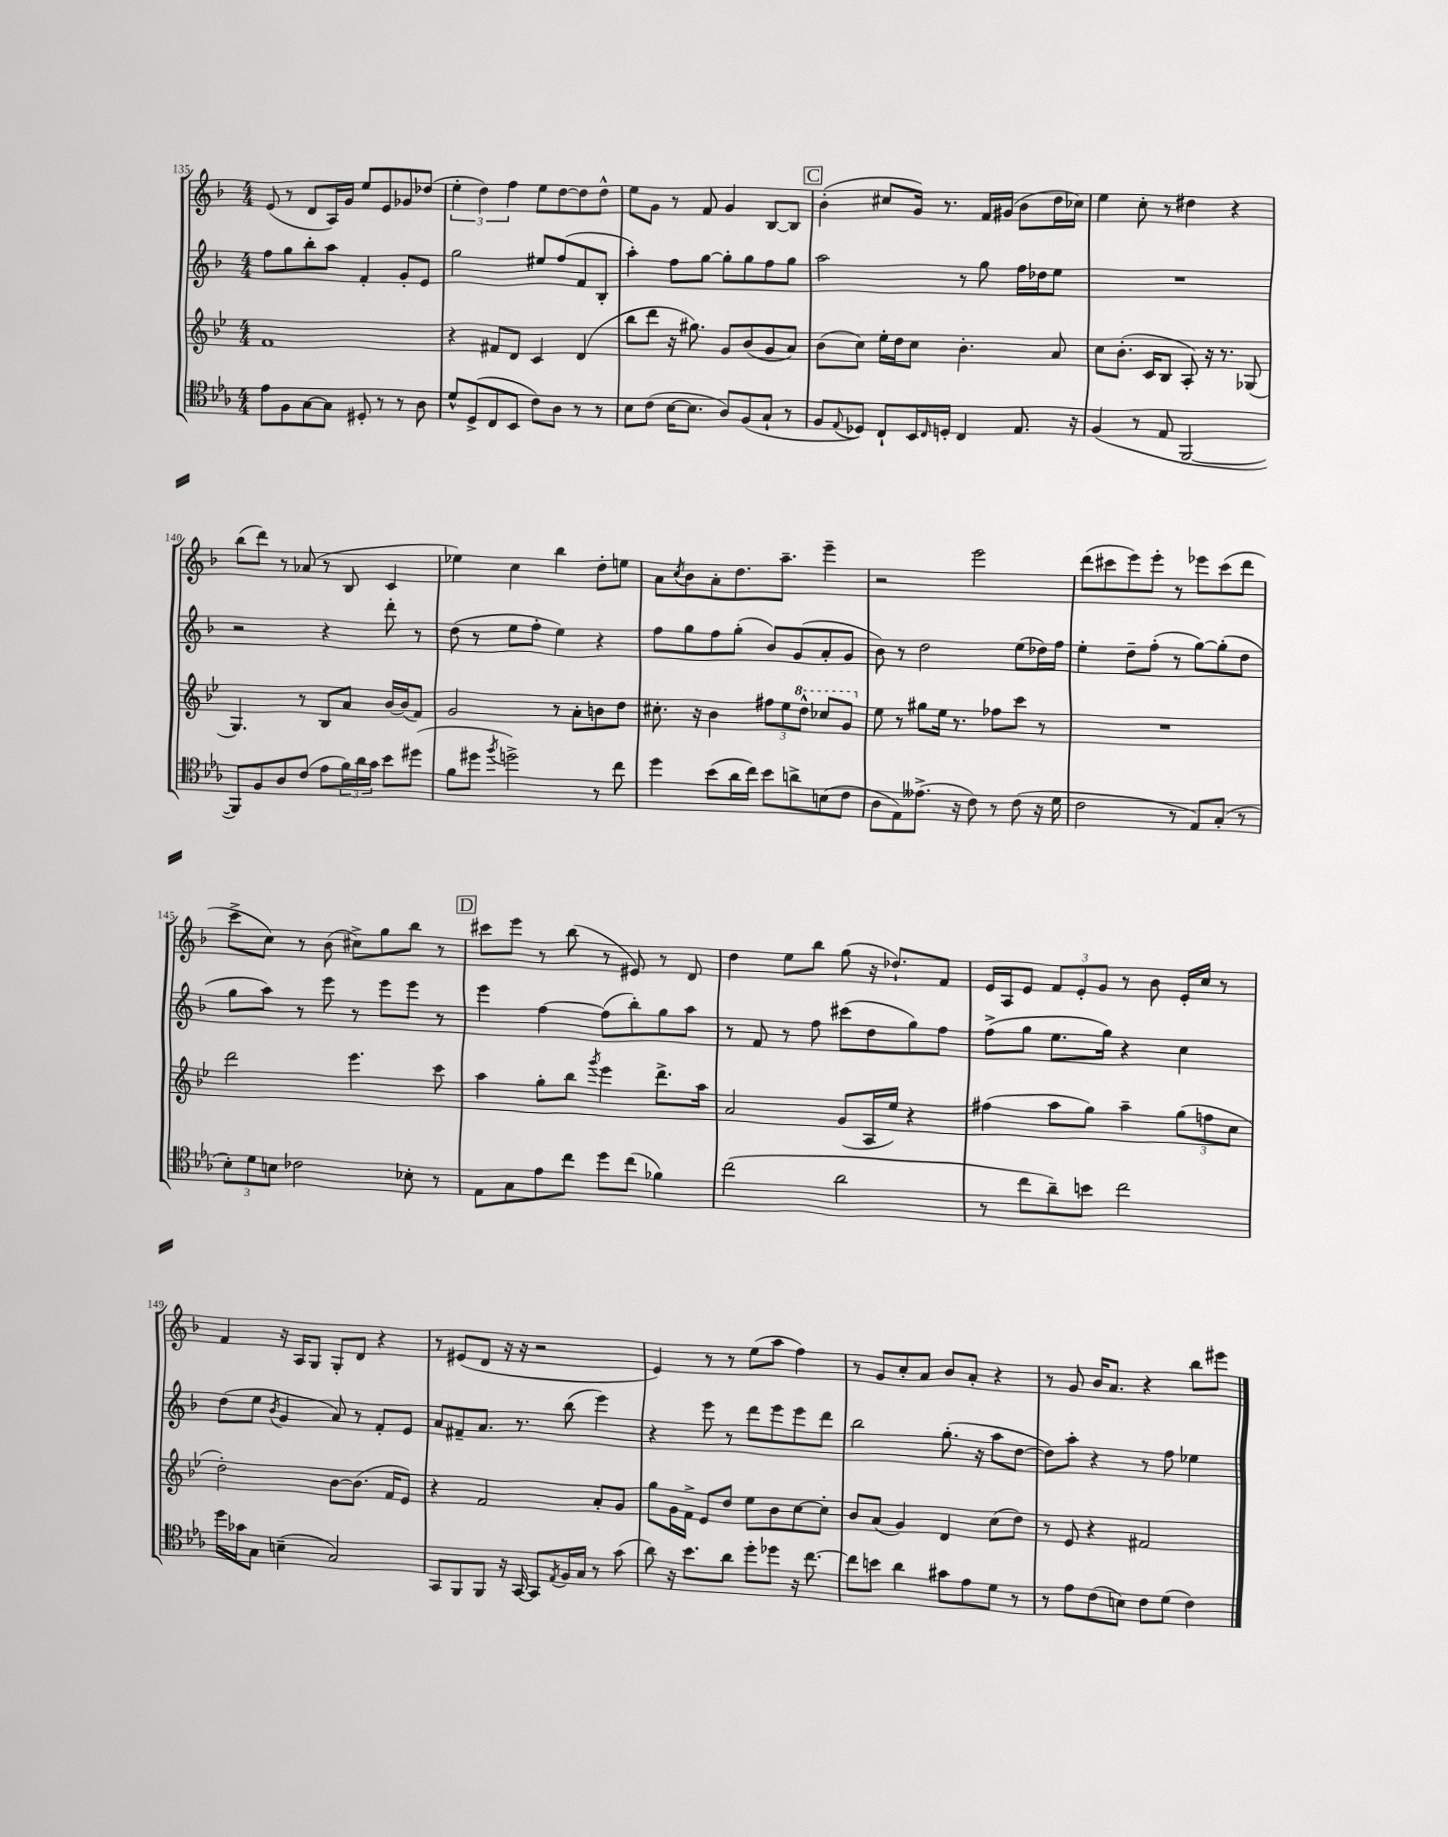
<<
\new StaffGroup <<
\new Staff = "s0" {
    \clef treble \key f \major \numericTimeSignature \time 4/4
    e'8( r8 d'8 a16) g'16 e''8 e'8 ges'8 des''8( |
    \tuplet 3/2 { e''4-. d''4) f''4 } e''8 d''8~ d''8 d''8-^ |
    e''8 g'8 r8 f'8 g'4 bes8~ bes8 |
    \mark \markup { \box "C" } bes'4-.( cis''8 g'16) r8. f'16 gis'16( bes'8 d''16 ces''16) |
    e''4 c''8-. r8 dis''4 r4 |
    bes''8( d'''8) r8 aes'8( r8 bes8 c'4 |
    ees''4) c''4 bes''4 d''8-. e''8 |
    a'8 \acciaccatura { c''8 } bes'8 a'8-. d''8. a''8.-- e'''4-- |
    r2 e'''2 |
    d'''8( cis'''8 e'''8) e'''8-. r8 ees'''8 cis'''8( d'''8 |
    c'''8-> c''8) r8 bes'8( cis''8->) g''8 bes''8 r8 |
    \mark \markup { \box "D" } cis'''8 e'''8 r8 bes''8( r8 eis'8) r8 d'8 |
    d''4 e''8 bes''8 g''8( r16 des''8.-!) f'8 |
    e'16 a16 e'8 \tuplet 3/2 { f'8 e'8-. g'8 } r8 bes'8 e'16-. c''16 r8 |
    f'4 r16 a16 g8 g8-. d'8 r4 |
    r8 eis'8( d'8 r16 r16 r2 |
    e'4) r8 r8 e''8( a''8 f''4) |
    r8 g'8 c''8-. a'8 bes'8 a'8-. r4 |
    r8 g'8 bes'16 a'8. r4 bes''8 eis'''8 \bar "|." |
}
\new Staff = "s1" {
    \clef treble \key f \major \numericTimeSignature \time 4/4
    f''8 g''8 bes''8-. a''8 f'4-. g'8-. e'8 |
    g''2 eis''8 f''8( f'8 bes8-. |
    a''4-.) f''8 g''8~ g''8-. g''8 f''8 g''8 |
    \mark \markup { \box "C" } a''2 r8 g''8 f''16 des''16 e''8 |
    R1 |
    r2 r4 d'''8-. r8 |
    d''8( r8 e''8 f''8-. e''4) r4 |
    f''8 g''8 f''8 g''8-.( bes'8) g'8( a'8-. g'8 |
    bes'8) r8 d''2 e''8( des''16) f''16 |
    e''4-. d''8-- f''8-.( r8 g''8~) g''8-.( d''8 |
    g''8 a''8) r8 e'''8 r8 e'''8 e'''8 r8 |
    \mark \markup { \box "D" } e'''4 f''4~ f''8( bes''8-.) g''8 a''8 |
    r8 f'8 r8 f''8 cis'''8( d''8 g''8) f''8 |
    f''8->( g''8 e''8. g''16) r4 c''4 |
    d''8( e''8 \acciaccatura { bes'8 } g'4 a'8) r8 f'8-. e'8 |
    a'8 fis'8-- a'8. r8. bes''8( e'''4) |
    r4 e'''8 r8 d'''8 e'''8 e'''8 d'''8 |
    bes''2 g''8.-.( r16 a''8 d''8~ |
    d''8) a''8-. r4 r8 f''8 ees''4 \bar "|." |
}
\new Staff = "s2" {
    \clef treble \key bes \major \numericTimeSignature \time 4/4
    f'1 |
    r4 fis'8 d'8 c'4 d'4( |
    bes''8 d'''8 r16 gis''8.) g'8 bes'8( g'8 a'8) |
    \mark \markup { \box "C" } bes'8( c''8) ees''16-. d''16 c''8 bes'4.-. a'8 |
    c''8 bes'8.-.( c'16 bes8 a8-.) r16 r8. ges8( |
    g4.) r8 bes8 a'8 bes'16~ bes'16( f'8) |
    g'2 r8 a'8-. b'8 d''8 |
    cis''8.-. r16 bes'4 \tuplet 3/2 { fis''8 ees''8 \ottava #1 d'''8-^ } ces'''8 g''8 \ottava #0 |
    ees''8 r8 gis''8 ees''16 r8. fes''8 c'''8 r8 |
    R1 |
    d'''2 ees'''4. c'''8 |
    \mark \markup { \box "D" } a''4 g''8-. bes''8 \acciaccatura { g'''8 } ees'''4 d'''8.-> a''16 |
    a'2 g'8( a16 ees''16) r4 |
    fis''4( a''8 g''8) a''4-- \tuplet 3/2 { g''8( f''8 c''8 } |
    d''2-.) bes'8~ bes'8.( f'16 ees'8) |
    r4 f'2 a'8-. g'8 |
    g''8 g'16 f'16-> ees'8 d''8 ees''8 bes'8 c''8~ c''8-. |
    bes'8 a'8( g'4) d'4 c''8( d''8) |
    r8 ees'8 r4 fis'2 \bar "|." |
}
\new Staff = "s3" {
    \clef tenor \key ees \major \numericTimeSignature \time 4/4
    ees'8 f8 g8~ g8 dis8-. r8 r8 aes8 |
    d'8-^ d8->( c8 bes,8 c'8) aes8 r8 r8 |
    bes8 c'8( bes16~ bes8. aes8) f8( g8-! r8 |
    \mark \markup { \box "C" } f8 \appoggiatura { ees8 } des8) c8-! bes,16 \grace { c16 } d16-. c4 ees8. r16 |
    f4( r8 ees8 f,2~ |
    f,8) f8 aes8 c'8( ees'8 \tuplet 3/2 { f'16) aes'16 g'16 } bes'8 dis''8( |
    f'8 dis''8 \acciaccatura { f''8 } d''2->) r8 c''8 |
    d''4 bes'8( aes'16 c''16) bes'8 a'8-> b8( c'8 |
    aes8 ees8) eeses'8.->( r16 c'8) r8 c'8( r16 d'16 |
    c'2 r8 ees8) g8-.( r8 |
    \tuplet 3/2 { bes8-.) d'8 b8 } ces'2 bes8-. r8 |
    \mark \markup { \box "D" } ees8 g8 ees'8 c''8 d''8 c''8( fes'4) |
    c''2( aes'2 |
    r8 c''8 aes'8--) b'8 c''2 |
    d''16 ges'16 g8 b4--( g2) |
    g,8 f,8 f,8 r16 g,16~ g,8 \acciaccatura { ees8 } f16 g16 r8 g'8( |
    aes'8) r16 bes'8. aes'8 d''8-. des''8 r16 c''8.~ |
    c''8 b'8 aes'4 gis'8 ees'8 d'8 r8 |
    r8 ees'8 c'8( b8) c'8 d'8( c'4) \bar "|." |
}
>>
>>
\layout { \context { \Score currentBarNumber = #135 } }
